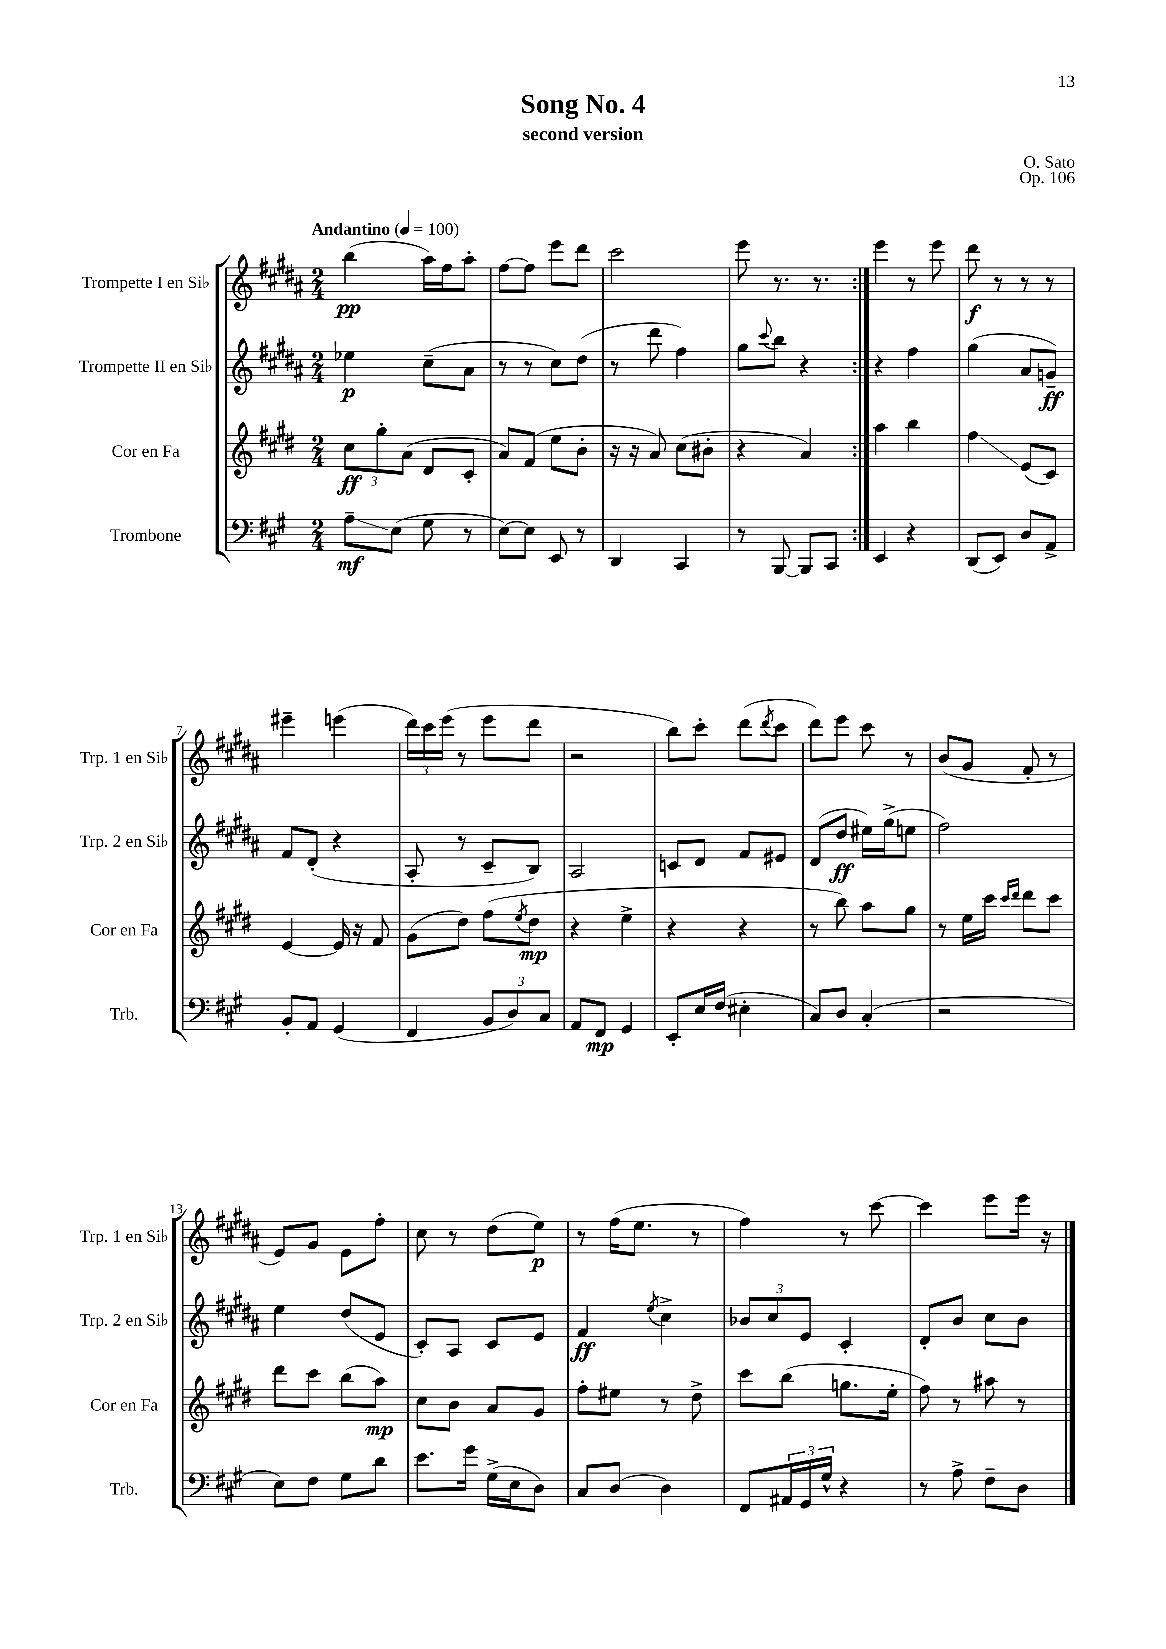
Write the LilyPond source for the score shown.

\header { title = "Song No. 4" composer = "O. Sato" subtitle = "second version" opus = "Op. 106" }
<<
\new StaffGroup <<
\new Staff = "s0" \with { instrumentName = "Trompette I en Sib" shortInstrumentName = "Trp. 1 en Sib" } {
    \clef treble \key b \major \numericTimeSignature \time 2/4 \tempo "Andantino" 4 = 100
    \repeat volta 2 { b''4\pp( ais''16) fis''16 ais''8-. |
    fis''8~ fis''8 e'''8 dis'''8 |
    cis'''2 |
    e'''8 r8. r8. | }
    e'''4 r8 e'''8 |
    dis'''8\f r8 r8 r8 |
    eis'''4-- e'''4( |
    \tuplet 3/2 { dis'''16) cis'''16 e'''16( } r8 e'''8 dis'''8 |
    r2 |
    b''8) cis'''8-. dis'''8( \acciaccatura { dis'''8 } cis'''8 |
    dis'''8) e'''8 cis'''8 r8 |
    b'8( gis'8 fis'8-. r8 |
    e'8) gis'8 e'8 fis''8-. |
    cis''8 r8 dis''8( e''8\p) |
    r8 fis''16( e''8. r8 |
    fis''4) r8 cis'''8~ |
    cis'''4 e'''8 e'''16 r16 \bar "|." |
}
\new Staff = "s1" \with { instrumentName = "Trompette II en Sib" shortInstrumentName = "Trp. 2 en Sib" } {
    \clef treble \key b \major \numericTimeSignature \time 2/4
    \repeat volta 2 { ees''4\p cis''8--( ais'8 |
    r8 r8 cis''8) dis''8( |
    r8 dis'''8 fis''4) |
    gis''8 \appoggiatura { cis'''8 } b''8 r4 | }
    r4 fis''4 |
    gis''4( ais'8 g'8--\ff) |
    fis'8 dis'8-.( r4 |
    ais8-. r8 cis'8-- b8) |
    ais2 |
    c'8 dis'8 fis'8 eis'8 |
    dis'8( dis''8\ff eis''16) gis''16->( e''8 |
    fis''2) |
    e''4 dis''8( e'8 |
    cis'8-.) ais8 cis'8 e'8 |
    fis'4\ff \acciaccatura { e''8 } cis''4-> |
    \tuplet 3/2 { bes'8 cis''8 e'8 } cis'4-. |
    dis'8-. b'8 cis''8 b'8 \bar "|." |
}
\new Staff = "s2" \with { instrumentName = "Cor en Fa" shortInstrumentName = "Cor en Fa" } {
    \clef treble \key e \major \numericTimeSignature \time 2/4
    \repeat volta 2 { \tuplet 3/2 { cis''8\ff gis''8-. a'8( } dis'8 cis'8-. |
    a'8) fis'8( e''8 b'8-. |
    r16 r16 a'8) cis''8( bis'8-. |
    r4 a'4) | }
    a''4 b''4 |
    fis''4\glissando e'8( cis'8) |
    e'4~ e'16 r16 fis'8 |
    gis'8( dis''8) fis''8( \acciaccatura { e''8 } dis''8\mp |
    r4 e''4-> |
    r4 r4 |
    r8 b''8) a''8 gis''8 |
    r8 e''16 cis'''16 \grace { cis'''16 dis'''16 } dis'''8 cis'''8 |
    dis'''8 cis'''8 b''8( a''8\mp) |
    cis''8 b'8 a'8 gis'8 |
    fis''8-. eis''8 r8 dis''8-> |
    cis'''8 b''8( g''8. e''16-. |
    fis''8) r8 ais''8 r8 \bar "|." |
}
\new Staff = "s3" \with { instrumentName = "Trombone" shortInstrumentName = "Trb." } {
    \clef bass \key a \major \numericTimeSignature \time 2/4
    \repeat volta 2 { a8--\glissando\mf e8( gis8 r8 |
    e8~) e8 e,8 r8 |
    d,4 cis,4 |
    r8 b,,8~ b,,8 cis,8 | }
    e,4 r4 |
    d,8( e,8) d8 a,8-> |
    b,8-. a,8 gis,4( |
    fis,4 \tuplet 3/2 { b,8 d8) cis8 } |
    a,8 fis,8\mp gis,4 |
    e,8-. e16 fis16( eis4-. |
    cis8) d8 cis4-.( |
    r2 |
    e8) fis8 gis8 d'8 |
    e'8. gis'16 gis16->( e16 d8) |
    cis8 d8( d4) |
    fis,8 \tuplet 3/2 { ais,16 gis,16 gis16-^ } r4 |
    r8 a8-> fis8-- d8 \bar "|." |
}
>>
>>
